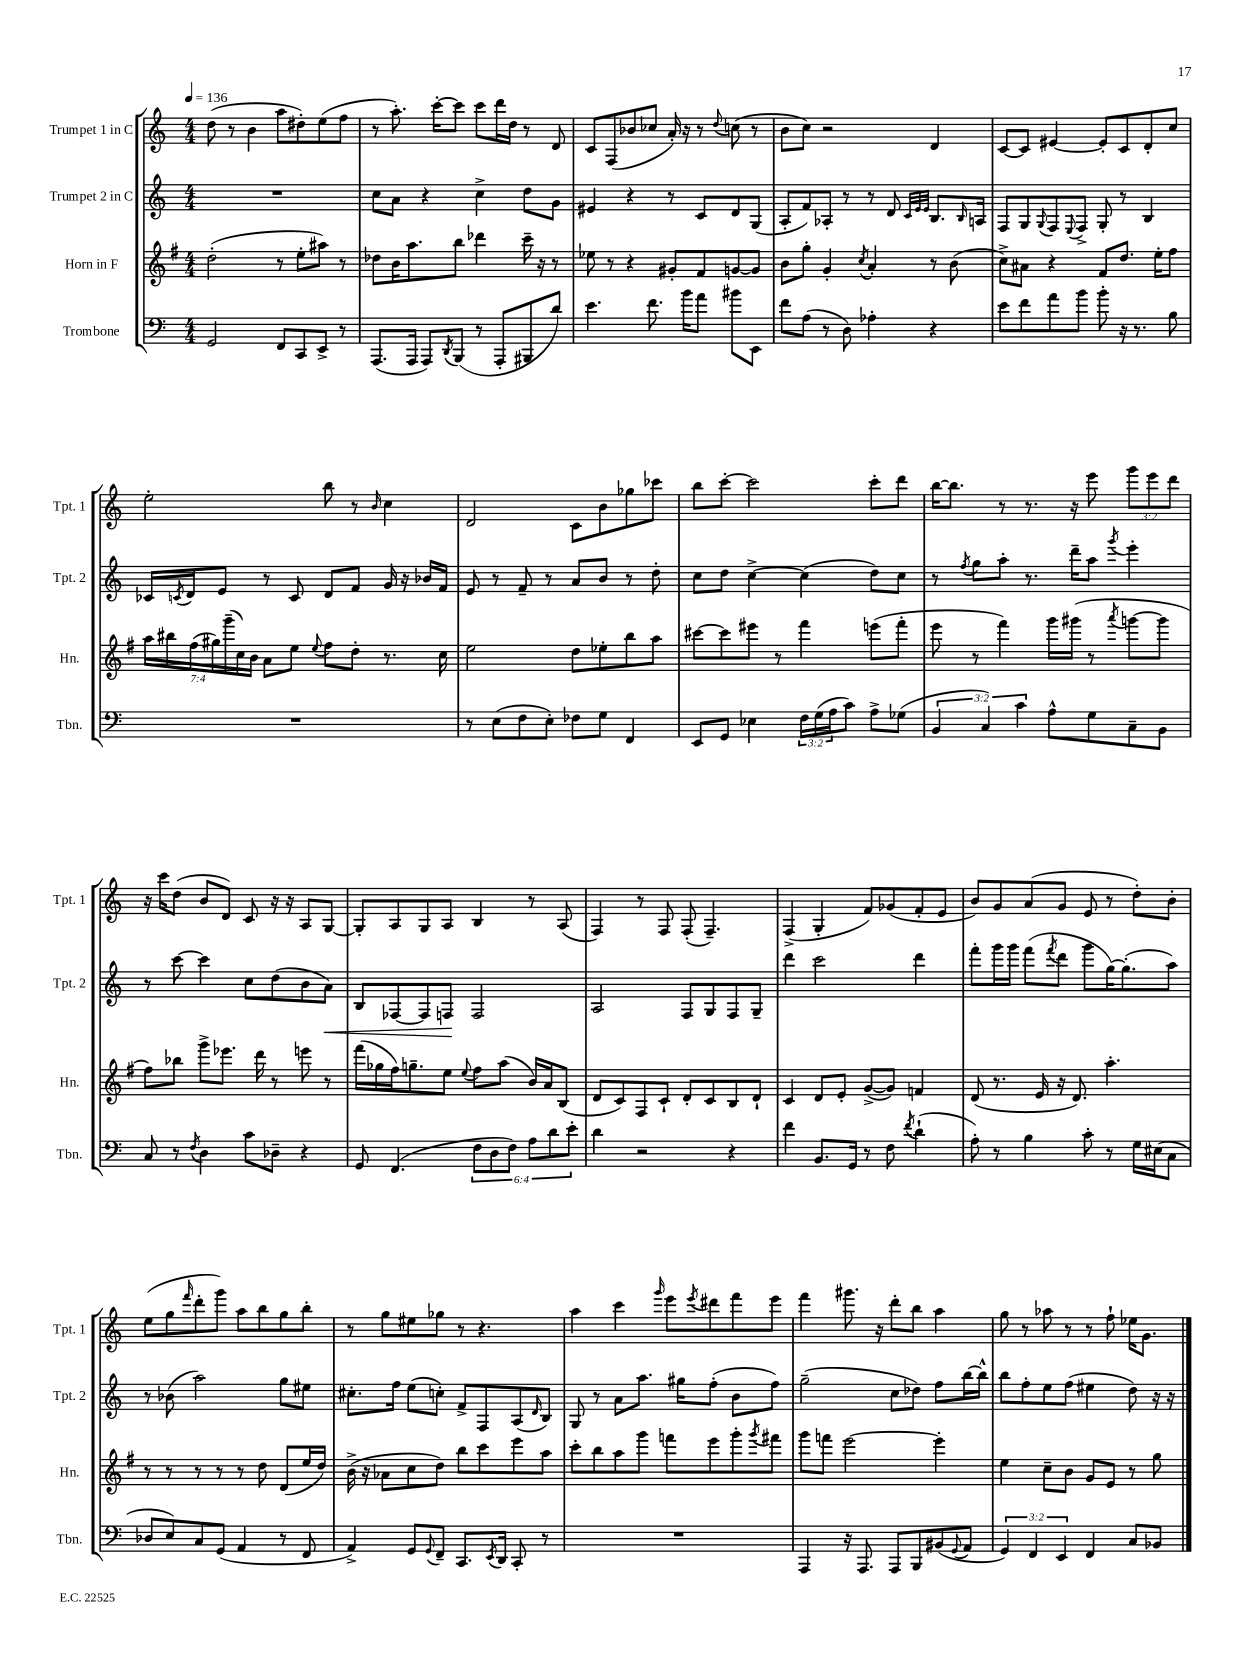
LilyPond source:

<<
\new StaffGroup <<
\new Staff = "s0" \with { instrumentName = "Trumpet 1 in C" shortInstrumentName = "Tpt. 1" } {
    \clef treble \key c \major \numericTimeSignature \time 4/4 \override Staff.TupletNumber.text = #tuplet-number::calc-fraction-text \tempo 4 = 136
    d''8( r8 b'4 a''8 dis''8-.) e''8( f''8 |
    r8 a''8.-.) c'''16~-. c'''8 c'''8 d'''16 d''16 r8 d'8 |
    c'8 f8( bes'8 ces''8 a'16-.) r16 r8 \appoggiatura { d''8 } c''8( r8 |
    b'8 c''8) r2 d'4 |
    c'8~ c'8 eis'4~ eis'8-. c'8 d'8-. c''8 |
    e''2-. b''8 r8 \grace { b'16 } c''4 |
    d'2 c'8 b'8 ges''8 ces'''8 |
    b''8 c'''8~-. c'''2 c'''8-. d'''8 |
    b''16~ b''8. r8 r8. r16 e'''8 \tuplet 3/2 { g'''8 e'''8 d'''8 } |
    r16 c'''16 d''8( b'8 d'8) c'8 r16 r16 a8 g8~ |
    g8-. a8 g8 a8 b4 r8 a8( |
    f4) r8 f8 f8-.( f4.--) |
    f4->( g4-. f'8) ges'8( f'8-. e'8 |
    b'8) g'8 a'8( g'8 e'8 r8 d''8-.) b'8-. |
    e''8( g''8 \grace { f'''16 } d'''8-. g'''8) a''8 b''8 g''8 b''8-. |
    r8 g''8 eis''8 ges''8 r8 r4. |
    a''4 c'''4 \grace { g'''16 } e'''8 \acciaccatura { e'''8 } dis'''8 f'''8 e'''8 |
    f'''4 gis'''8. r16 d'''8-. b''8 a''4 |
    g''8 r8 aes''8 r8 r8 f''8-! ees''16 g'8. \bar "|." |
}
\new Staff = "s1" \with { instrumentName = "Trumpet 2 in C" shortInstrumentName = "Tpt. 2" } {
    \clef treble \key c \major \numericTimeSignature \time 4/4
    R1 |
    c''8 a'8 r4 c''4-> d''8 g'8 |
    eis'4 r4 r8 c'8 d'8 g8( |
    a8-. f'8) aes8-. r8 r8 d'8 \grace { c'32 e'32 e'32 } b8. \grace { b16 } a16 |
    f8 g8 \appoggiatura { g8 } f8 \appoggiatura { e8 } f8-> g8-. r8 b4 |
    ces'16 \acciaccatura { c'8 } d'16 e'8 r8 c'8 d'8 f'8 g'16 r16 bes'16 f'16 |
    e'8 r8 f'8-- r8 a'8 b'8 r8 d''8-. |
    c''8 d''8 c''4~-> c''4( d''8) c''8 |
    r8 \acciaccatura { f''8 } g''8 a''8-. r8. d'''16-- a''8 \acciaccatura { g'''8 } e'''4-. |
    r8 c'''8~ c'''4 c''8 d''8( b'8 a'8\<) |
    b8 fes8~ fes8 f8\! f2 |
    a2 f8 g8 f8 g8-- |
    d'''4 c'''2 d'''4 |
    f'''8-. g'''16 g'''16 f'''8( \acciaccatura { f'''8 } d'''8 g'''8 g''16~) g''8.-.( a''8) |
    r8 bes'8( a''2) g''8 eis''8 |
    cis''8.-. f''16 e''8( c''8-.) f'8-> f8 a8( \grace { d'16 } b8) |
    g8 r8 a'8 a''8. gis''16 f''8-.( b'8 f''8) |
    g''2--( c''8 des''8) f''8 b''16~ b''16-^ |
    b''8 f''8-. e''8 f''8( eis''4 d''8) r16 r16 \bar "|." |
}
\new Staff = "s2" \with { instrumentName = "Horn in F" shortInstrumentName = "Hn." } {
    \clef treble \key g \major \numericTimeSignature \time 4/4 \override Staff.TupletNumber.text = #tuplet-number::calc-fraction-text
    d''2-.( r8 e''8-. ais''8) r8 |
    des''8 b'16 a''8. b''8 des'''4 c'''16-- r16 r8 |
    ees''8 r8 r4 gis'8-. fis'8 g'8~ g'8 |
    b'8 g''8-. g'4-. \acciaccatura { c''8 } a'4-. r8 b'8( |
    c''8->) ais'8 r4 fis'8 d''8. e''16-. fis''8 |
    \tuplet 7/4 { a''16 bis''16 fis''16( gis''16) g'''16--( c''16) b'16 } a'8 e''8 \appoggiatura { e''8 } fis''8 d''8-. r8. c''16 |
    e''2 d''8 ees''8-. b''8 a''8 |
    cis'''8~ cis'''8 eis'''8 r8 fis'''4 e'''8( fis'''8-. |
    e'''8 r8 fis'''4) g'''16 gis'''16( r8 \acciaccatura { a'''8 } g'''8~ g'''8 |
    fis''8) bes''8 g'''8-> ees'''8. d'''16 r8 e'''8 r8 |
    fis'''16( ges''16 fis''16) g''8.-- e''8 \appoggiatura { e''8 } fis''8 a''8( b'16) a'16 b8( |
    d'8 c'8) fis8 c'8-! d'8-. c'8 b8 d'8-! |
    c'4 d'8 e'8-. g'8~->( g'8) f'4 |
    d'8( r8. e'16 r16 d'8.) a''4.-. |
    r8 r8 r8 r8 r8 d''8 d'8( e''16 d''16) |
    b'16->( r16 aes'8 c''8 d''8) b''8 c'''8 e'''8 a''8 |
    c'''8-. b''8 a''8 g'''8 f'''8 e'''8 g'''8-. \acciaccatura { g'''8 } fis'''8 |
    g'''8 f'''8 e'''2~ e'''4-. |
    e''4 c''8-- b'8 g'8 e'8 r8 g''8 \bar "|." |
}
\new Staff = "s3" \with { instrumentName = "Trombone" shortInstrumentName = "Tbn." } {
    \clef bass \key c \major \numericTimeSignature \time 4/4 \override Staff.TupletNumber.text = #tuplet-number::calc-fraction-text
    g,2 f,8 c,8 e,8-> r8 |
    a,,8.( a,,16 a,,8) \acciaccatura { d,8 } b,,8( r8 a,,8-. bis,,8 d'8) |
    e'4. f'8. b'16 a'8 bis'8 e,8 |
    f'8 a8( r8 d8) aes4-. r4 |
    e'8 f'8 a'8 b'8 b'8-. r16 r8. b8 |
    R1 |
    r8 e8( f8 e8-.) fes8 g8 f,4 |
    e,8 g,8 ees4 \tuplet 3/2 { f16 g16( a16 } c'8) a8-> ges8( |
    \tuplet 3/2 { b,4 c4) c'4 } a8-^ g8 c8-- b,8 |
    c8 r8 \acciaccatura { f8 } d4 c'8 des8-- r4 |
    g,8 f,4.( \tuplet 6/4 { f8 d8 f8) a8 d'8 e'8-. } |
    d'4 r2 r4 |
    f'4 b,8. g,16 r8 f8 \acciaccatura { f'8 } d'4-!( |
    a8-.) r8 b4 c'8-. r8 g16 eis16( c8 |
    des8 e8) c8 g,8( a,4 r8 f,8 |
    a,4->) g,8 \appoggiatura { g,8 } f,8-- c,8. \acciaccatura { e,8 } d,16 c,8-. r8 |
    R1 |
    a,,4 r16 a,,8. a,,8 b,,8 bis,8( \appoggiatura { g,8 } a,8 |
    \tuplet 3/2 { g,4) f,4 e,4 } f,4 c8 bes,8 \bar "|." |
}
>>
>>
\layout { \context { \Score \remove "Bar_number_engraver" } }
